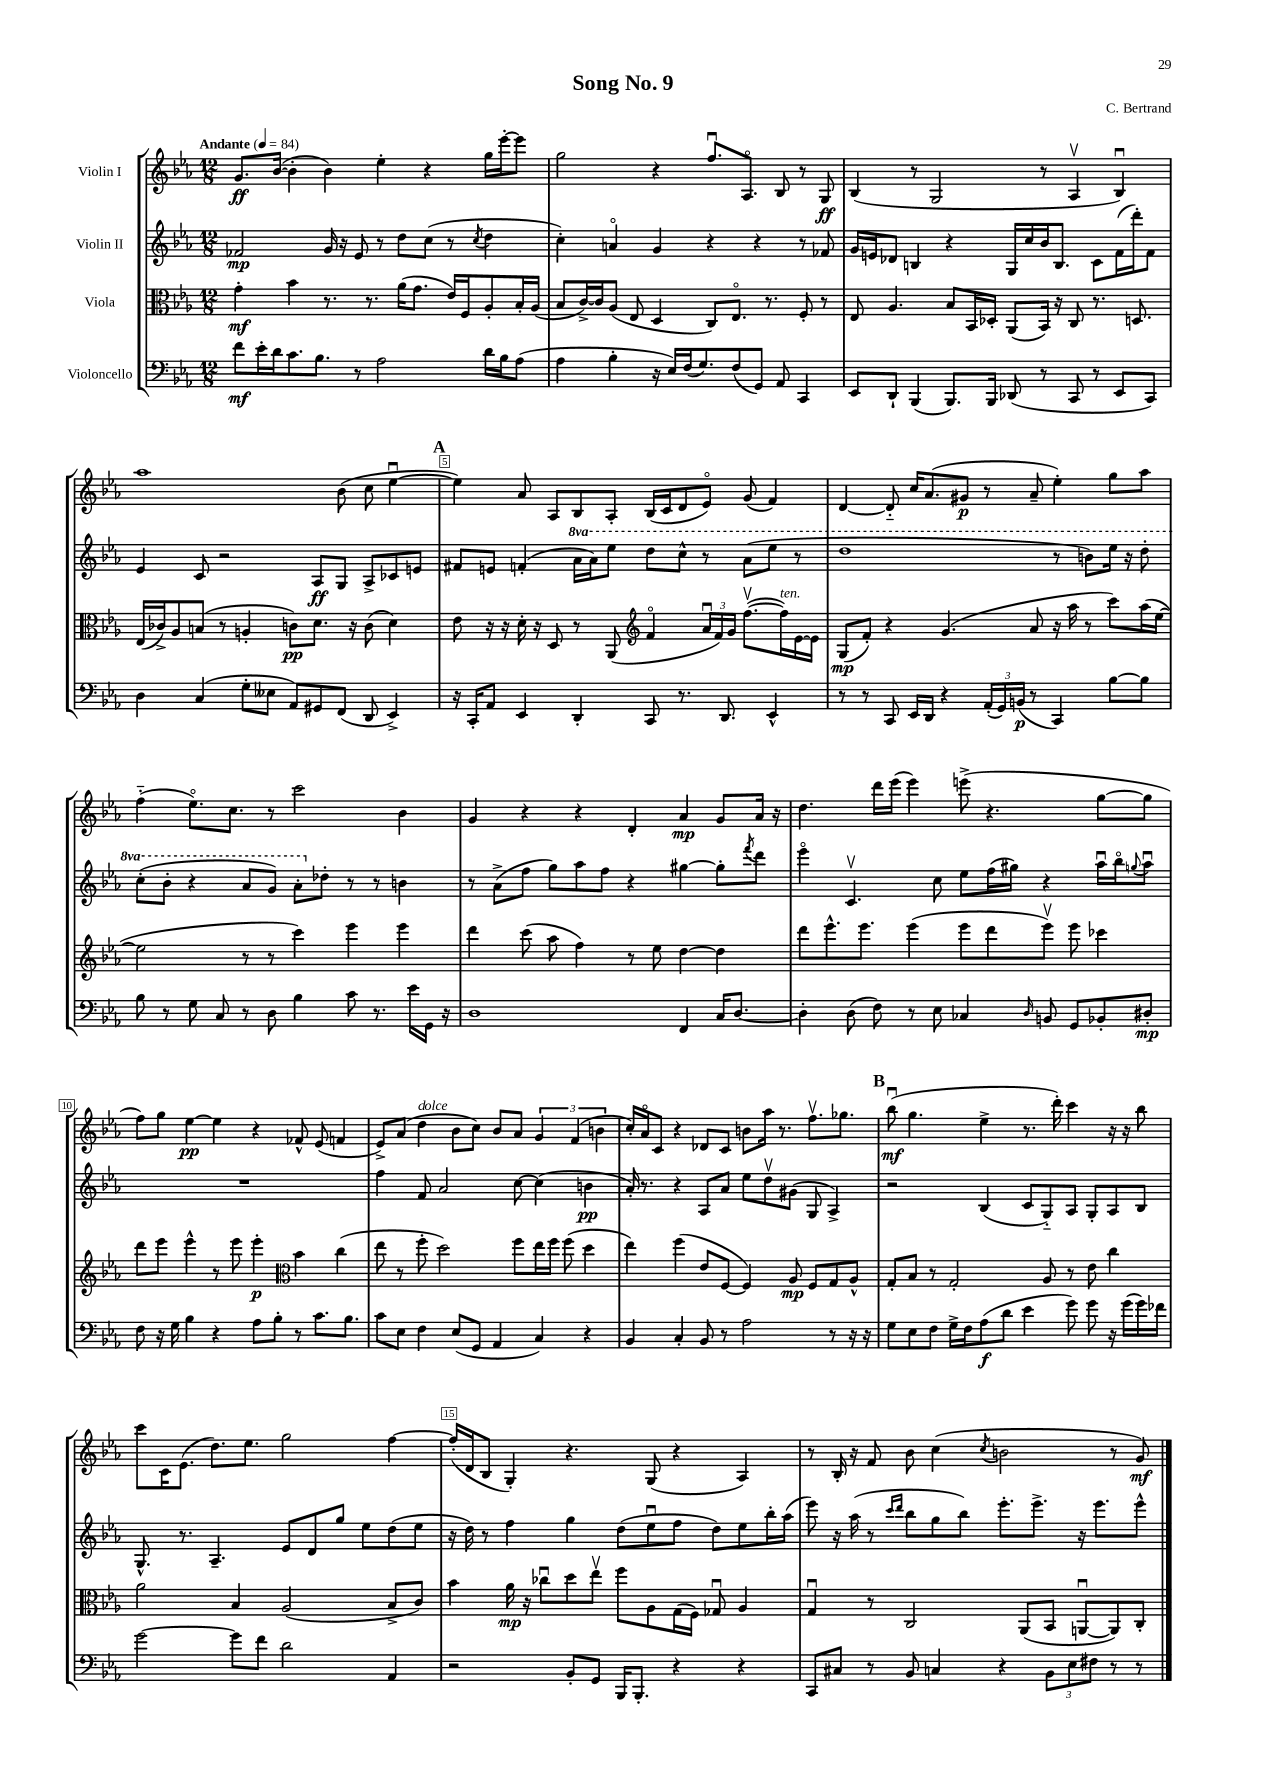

**kern	**kern	**kern	**kern
*staff4	*staff3	*staff2	*staff1
*clefF4	*clefC3	*clefG2	*clefG2
*k[b-e-a-]	*k[b-e-a-]	*k[b-e-a-]	*k[b-e-a-]
*M12/8	*M12/8	*M12/8	*M12/8
*MM84	*MM84	*MM84	*MM84
8f	4g'	2f-	8.g
16e-'	.	.	.
16d	.	.	([16b-
8.c	4b-	.	4b-']
8.B-	.	.	.
.	8.r	16g	4b-)
.	.	16r	.
8r	.	8e-	.
.	8.r	.	.
2A-	.	8r	4ee-'
.	(16a-	8dd	.
.	8.g	.	.
.	.	(8cc	4r
.	16e-)	8r	.
.	16F	.	.
.	.	8qcc	.
16d	8A-'	4dd	16gg
16B-	.	.	[16eee-'
(8A-	16B-'	.	8eee-]
.	(16A-	.	.
=	=	=	=
4A-	8B-	4cc')	2gg
.	[16c^)	.	.
.	16c]	.	.
4B-'	(8A-	4ao	.
.	8E-	.	.
16r	4D	4g	4r
16E-)	.	.	.
(16F	.	.	.
8.G)	.	.	.
.	8C)	4r	8.ffu
(8F	8.E-o	.	.
.	.	.	8.A-o
8GG)	.	4r	.
.	8.r	.	.
8AA-	.	.	8B-
4CC	8F'	8r	8r
.	8r	8f-	8G
=	=	=	=
8EE-	8E-	16g	(4B-
.	.	16e	.
8DD`	4.A-	8d-	.
(4BBB-	.	4B	8r
.	.	.	2G
8.BBB-)	8B-	4r	.
.	16BB-	.	.
16BBB-	16D-'	.	.
(8DD-	(8AA-	16G	.
.	.	16cc	.
8r	16BB-)	16b-	8r
.	16r	8.B	.
8CC	8C	.	4A-v
8r	8.r	8c	.
8EE-	.	(16f	4B-u)
.	8.D	16ddd')	.
8CC)	.	8f	.
=	=	=	=
4D	(16E-	4e-	1aa-
.	16c-^)	.	.
.	8A-	.	.
(4C	(8B	8c	.
.	8r	2r	.
8G'	4A'	.	.
8E--	.	.	.
8AA-)	8c)	.	.
8GG#	8.d	8A-	.
(8FF	.	8G	(8b-
.	16r	.	.
8DD	(8c	8A-^	8cc
4EE-^)	4d)	8c-	[4ee-u
.	.	8e	.
=	=	=	=
16r	8e-	8f#	4ee-])
16CC'	.	.	.
8AA-	16r	8e	.
.	16r	.	.
4EE-	16d'	(4f'	8a-
.	16r	.	.
.	8D	.	8A-
4DD'	8r	16aa-	8B-
.	.	16aa-)	.
.	(8AA-	8eee-	8A-'
*	*clefG2	*	*
8CC	4fo	8ddd	(16B-
.	.	.	16c
8.r	.	8ccc^^	8d
.	24a-u	8r	8e-o)
.	24f)	.	.
8.DD	.	.	.
.	24g	.	.
.	([8.ffv	(8aa-	(8g
4EE-^^	.	8eee-	4f)
.	16ff])	.	.
.	[16e-	8r	.
.	16e-]	.	.
=	=	=	=
8r	(8G	1ddd	[4d
8r	8f')	.	.
8CC	4r	.	8d'~]
16EE-	.	.	16cc
16DD	.	.	(8.a-
4r	(4.g	.	.
.	.	.	8g#
(24AA-'	.	.	8r
24GG)	.	.	.
(24BB	.	.	.
8r	8a-	.	8a-~
4CC)	16r	8r	4ee-')
.	16aa-	.	.
.	8r	8bb)	.
[8B-	8ccc)	16eee-	8gg
.	.	16r	.
8B-]	(16aa-	8ddd'	8aa-
.	[16ee-	.	.
=	=	=	=
8B-	2ee-]	(8ccc'	(4ff'~
8r	.	8bb-'	.
8G	.	4r	8.ee-o)
8C	.	.	.
.	.	.	8.cc
8r	8r	8aa-	.
8D	8r	8gg)	8r
4B-	4ccc)	8aa-'	2ccc
.	.	8dd-'	.
8c	4eee-	8r	.
8.r	.	8r	.
.	4eee-	4b	4b-
16e-	.	.	.
16GG	.	.	.
16r	.	.	.
=	=	=	=
1D	4ddd	8r	4g
.	.	(8a-^	.
.	(8ccc	8ff	4r
.	8aa-	8gg)	.
.	4ff)	8aa-	4r
.	.	8ff	.
.	8r	4r	4d'
.	8ee-	.	.
4FF	[4dd	[4gg#	4a-
16C	4dd]	8gg#']	8g
[8.D	.	.	.
.	.	8qfff	.
.	.	8ddd	16a-
.	.	.	16r
=	=	=	=
4D']	8ddd	4eee-o	4.dd
.	8.eee-^^	.	.
(8D	.	4.cv	.
.	8.eee-	.	.
8F)	.	.	16ddd
.	.	.	(16eee-
8r	(4eee-	.	4eee-)
8E-	.	8cc	.
4C-	8eee-	8ee-	(8eee^
.	8ddd	(16ff	4.r
.	.	16gg#)	.
16qqD	.	.	.
8BB	8eee-v)	4r	.
8GG	8eee-	.	.
8BB-'	4ccc-	16aa-u	[8gg
.	.	16bb-o	.
.	.	8qqgg	.
8D#'	.	8aa-u	8gg]
=	=	=	=
8F	8ddd	1.r	8ff)
16r	8eee-	.	8gg
16G	.	.	.
4B-	4eee-^^	.	[4ee-
4r	8r	.	4ee-]
.	8eee-	.	.
8A-	4eee-'	.	4r
8B-'	.	.	.
*	*clefC3	*	*
8r	4b-	.	8f-^^
8.c	.	.	(8e-
.	(4cc	.	4f
8.B-	.	.	.
=	=	=	=
8c	8ee-	4ff	8e-^)
8E-	8r	.	(8a-
4F	8ff'	8f	4dd
.	2dd)	2a-	.
(8E-	.	.	8b-
8GG	.	.	8cc)
4AA-	.	.	8b-
.	8ff	[8cc	8a-
4C)	16ee-	(4cc]	6g
.	16ff	.	.
.	(8ff	.	.
.	.	.	(6f
4r	4dd	4b	.
.	.	.	6b
=	=	=	=
4BB-	4ee-)	16a-')	16cc')
.	.	8.r	16a-o
.	.	.	8c
4C'	(4ff	4r	4r
8BB-	8e-	8A-	8d-
8r	[8F	8a-	8c
2A-	4F])	8ee-	8b
.	.	8ddv	16aa-
.	.	.	8.r
.	8A-	(8g#	.
.	8F	8G	8.ffv
8r	8G	4A-^)	.
.	.	.	8.gg-
16r	8A-^^	.	.
16r	.	.	.
=	=	=	=
8G	8G'	2r	(8bb-u
8E-	8B-	.	4.gg
8F	8r	.	.
16G^	2G'	.	.
16F	.	.	.
(8A-	.	(4B-	4ee-^
8d	.	.	.
4e-	.	8c	8.r
.	8A-	8G'~)	.
.	.	.	16ddd')
8g)	8r	8A-	4ccc
8g	8e-	8G'	.
16r	4cc	8A-	16r
(16g	.	.	16r
16g)	.	8B-	8bb-
16f-	.	.	.
=	=	=	=
[2g	2a-	8.G^^	8ccc
.	.	.	16c
.	.	8.r	(8.e-
.	.	4.A-~	8.dd)
8g]	4B-	.	.
.	.	.	8.ee-
8f	.	.	.
2d	(2A-	8e-	2gg
.	.	8d	.
.	.	8gg	.
.	.	8ee-	.
4AA-	8B-^	(8dd	[4ff
.	8c)	8ee-	.
=	=	=	=
2r	4b-	16r	(16ff']
.	.	16dd)	16d
.	.	8r	8B-
.	16a-	4ff	4G')
.	16r	.	.
.	8cc-u	.	.
8BB-'	8dd	4gg	4.r
8GG	8ee-v	.	.
16BBB-	8ff	(8dd	.
8.BBB-'	.	.	.
.	8A-	8ee-u	(8G
4r	(16G	8ff	4r
.	16F)	.	.
.	8G-u	8dd)	.
4r	4A-	8ee-	4A-)
.	.	16bb-'	.
.	.	(16aa-	.
=	=	=	=
8CC	4Gu	8eee-)	8r
8C#	.	16r	16B-'
.	.	(16aa-	16r
8r	8r	8r	8f
.	.	16qqccc	.
.	.	16qqddd	.
8BB-	2C	8bb-	8b-
4C	.	8gg	(4cc
.	.	8bb-)	.
.	.	.	8qcc
4r	.	8.eee-'	2b
.	(8AA-	.	.
.	.	8.eee-^	.
12BB-	8BB-	.	.
12E-	.	.	.
.	[8AAu	16r	.
12F#	.	.	.
.	.	8.eee-	.
8r	8AA])	.	8r
8r	8C'	8eee-^^	8g)
==	==	==	==
*-	*-	*-	*-
